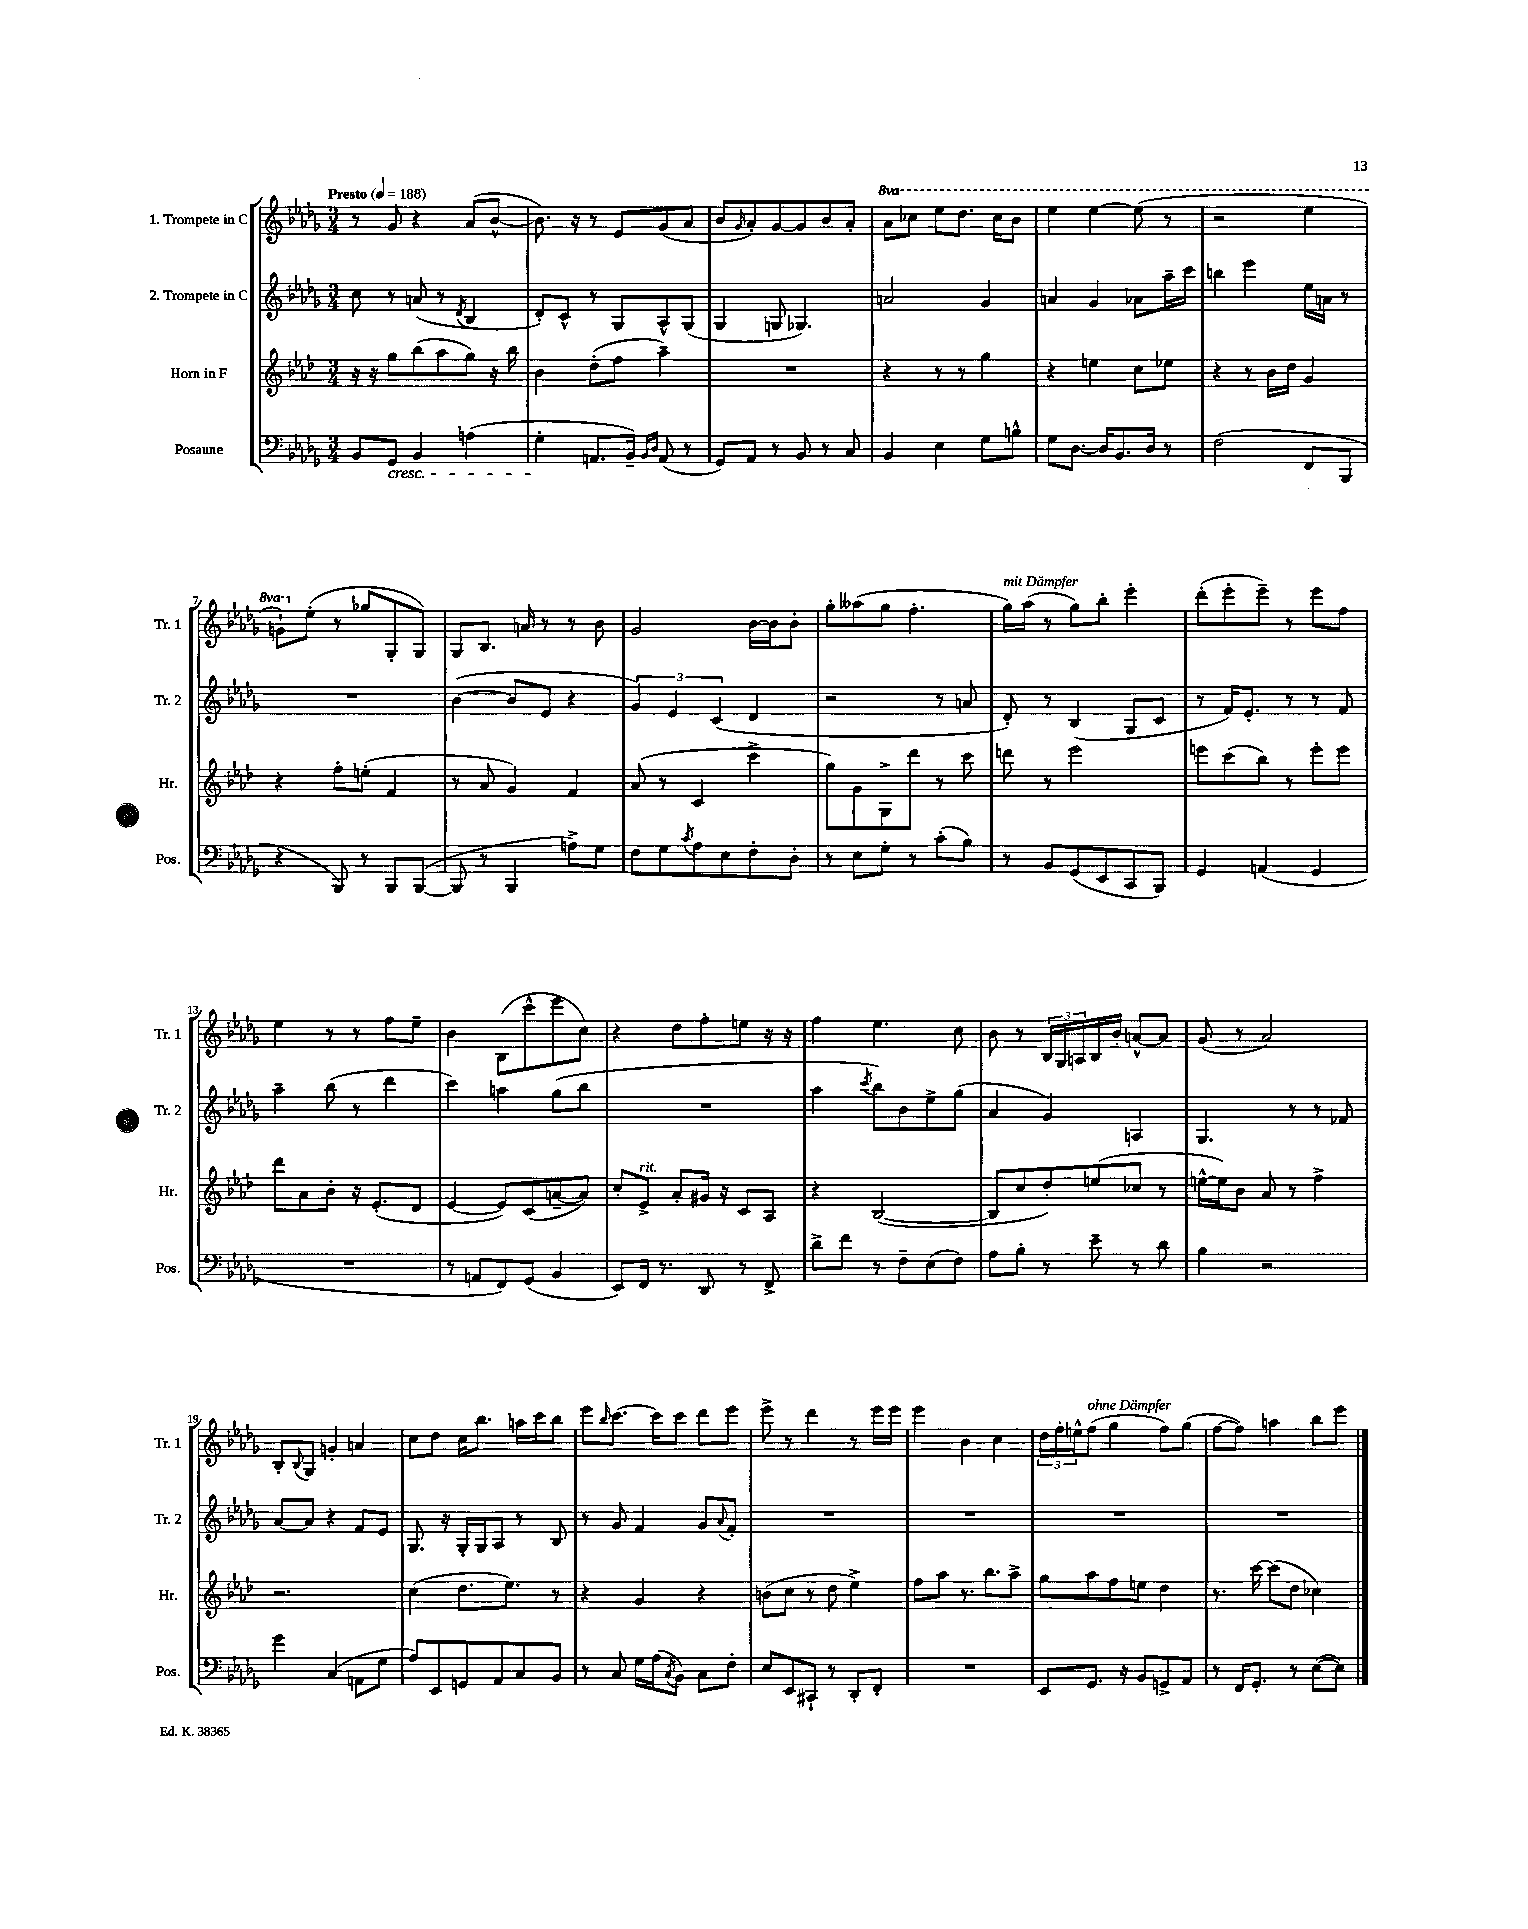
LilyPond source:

<<
\new StaffGroup <<
\new Staff = "s0" \with { instrumentName = "1. Trompete in C" shortInstrumentName = "Tr. 1" } {
    \clef treble \key des \major \numericTimeSignature \time 3/4 \set Staff.ottavationMarkups = #ottavation-simple-ordinals \tempo "Presto" 4 = 188
    r8 ges'8 r4 aes'8( bes'8~-^ |
    bes'8.) r16 r8 ees'8 ges'8( aes'8 |
    bes'8 \grace { ges'16 } aes'8-.) ges'8~ ges'8 bes'8 aes'8-. |
    \ottava #1 aes''8 ces'''8 ees'''8 des'''8. ces'''16 bes''8 |
    ees'''4 ees'''4~ ees'''8( r8 |
    r2 ees'''4 |
    g''8-!) \ottava #0 ees''8-.( r8 ges''8 ges8-. ges8) |
    ges8 bes8. a'16 r8 r8 bes'8 |
    ges'2 bes'16~ bes'16 bes'8-. |
    ges''8-. aeses''8( ges''8 f''4.-. |
    ges''16^\markup { \italic "mit Dämpfer" }) aes''16( r8 ges''8) bes''8-. ees'''4-. |
    des'''8-.( ees'''8-. ees'''8--) r8 ees'''8 f''8 |
    ees''4 r8 r8 f''8 ees''8-- |
    bes'4 bes8( c'''8-^ ees'''8 c''8) |
    r4 des''8 f''8-. e''8 r16 r16 |
    f''4 ees''4. c''8 |
    bes'8 r8 \tuplet 3/2 { bes16 ges16 a16 } bes16 bes'16-. a'8~-^ a'8 |
    ges'8( r8 aes'2) |
    bes8-. \appoggiatura { bes8 } ges8 g'4-. a'4 |
    c''8 des''8 c''16 bes''8. a''16 c'''16 bes''8 |
    ees'''8 \grace { bes''16 } c'''8.~ c'''16 c'''8 des'''8 ees'''8 |
    ees'''8-> r8 des'''4 r8 ees'''16 ees'''16 |
    ees'''4 bes'4 c''4 |
    \tuplet 3/2 { des''16 f''16-. e''16-^ } f''8^\markup { \italic "ohne Dämpfer" }( ges''4 f''8) ges''8( |
    f''8~ f''8) a''4 bes''8 ees'''8 \bar "|." |
}
\new Staff = "s1" \with { instrumentName = "2. Trompete in C" shortInstrumentName = "Tr. 2" } {
    \clef treble \key des \major \numericTimeSignature \time 3/4
    c''8 r8 a'8( r8 \acciaccatura { des'8 } bes4 |
    des'8-.) c'8-^ r8 ges8 aes8-^ ges8( |
    ges4 g8 ges4.) |
    a'2 ges'4 |
    a'4 ges'4 aes'8 aes''16-- c'''16 |
    b''4 ees'''4 ees''16 a'16 r8 |
    R2. |
    bes'4~( bes'8 ees'8 r4 |
    \tuplet 3/2 { ges'4) ees'4 c'4( } des'4 |
    r2 r8 a'8 |
    des'8-.) r8 bes4( ges8 c'8 |
    r8 f'16) ees'8.-. r8 r8 f'8 |
    aes''4-- bes''8( r8 des'''4 |
    c'''4) a''4 ges''8( bes''8 |
    R2. |
    aes''4 \acciaccatura { c'''8 } bes''8) bes'8 ees''8-> ges''8( |
    aes'4 ges'4) a4 |
    ges4. r8 r8 fes'8 |
    aes'8~ aes'8 r4 f'8 ees'8 |
    ges8. r16 ges16-. ges16 aes8 r8 bes8 |
    r8 ges'8 f'4 ges'8 \appoggiatura { aes'8 } f'8-. |
    R2. |
    R2. |
    R2. |
    R2. \bar "|." |
}
\new Staff = "s2" \with { instrumentName = "Horn in F" shortInstrumentName = "Hr." } {
    \clef treble \key aes \major \numericTimeSignature \time 3/4
    r16 r16 g''8 bes''8( aes''8 g''8) r16 bes''16 |
    bes'4 des''8-.( f''8 aes''4--) |
    R2. |
    r4 r8 r8 g''4 |
    r4 e''4 c''8 ees''8 |
    r4 r8 bes'16 des''16 g'4 |
    r4 f''8-. e''8-.( f'4 |
    r8 aes'8 g'4) f'4 |
    aes'8( r8 c'4 c'''4-> |
    g''8) g'8 g8-> des'''8 r8 c'''8 |
    d'''8 r8 ees'''2 |
    e'''8 c'''8( bes''8) r8 e'''8-. e'''8 |
    des'''8 aes'8 bes'8-. r16 ees'8.-.( des'8 |
    ees'4~ ees'8) c'8( a'8~-- a'8) |
    c''8-. ees'8->^\markup { \italic "rit." } aes'8-. gis'16 r16 c'8 aes8 |
    r4 bes2~( |
    bes8 c''8 des''8-.) e''8( ces''8 r8 |
    e''16~-^ e''16) bes'8 aes'8 r8 f''4-> |
    r2. |
    c''4( des''8. ees''8.) r8 |
    r4 g'4 r4 |
    b'8( c''8 r8 des''8 ees''4->) |
    f''8 aes''8 r8. bes''8. aes''8-> |
    g''8 aes''8 f''8 e''8 des''4 |
    r8. c'''16~ c'''8( des''8 ces''4) \bar "|." |
}
\new Staff = "s3" \with { instrumentName = "Posaune" shortInstrumentName = "Pos." } {
    \clef bass \key des \major \numericTimeSignature \time 3/4
    bes,8 ges,8\cresc bes,4 a4( |
    ges4-.\! a,8. bes,16--) \grace { bes,16 des16 } a,8( r8 |
    ges,8) aes,8 r8 bes,8 r8 c8 |
    bes,4 ees4 ges8 b8-^ |
    ges8 des8.~ des16 bes,8. des16 r8 |
    f2( f,8 bes,,8 |
    r4 bes,,8) r8 bes,,8 bes,,8~( |
    bes,,8 r8 bes,,4 a8->) ges8 |
    f8 ges8 \acciaccatura { c'8 } aes8 ees8 f8-. des8-. |
    r8 ees8 ges8-. r8 c'8-.( bes8) |
    r8 bes,8 ges,8( ees,8 c,8 bes,,8) |
    ges,4 a,4( ges,4 |
    R2. |
    r8 a,8 f,8) ges,8( bes,4 |
    ees,8) f,16 r8. des,8 r8 f,8-> |
    des'8-> f'8 r8 f8-- ees8( f8) |
    aes8 bes8-. r8 ees'8-- r8 des'8 |
    bes4 r2 |
    ges'4 c4( a,8 ges8 |
    aes8) ees,8 g,8 aes,8 c8 bes,8 |
    r8 c8 ges16 aes16( \acciaccatura { c8 } bes,8) c8 f8-. |
    ees8 ees,8 cis,8-! r8 des,8-. f,8-. |
    R2. |
    ees,8 ges,8. r16 bes,8 g,8-> aes,8 |
    r8 f,16 ges,8.-. r8 ees8~( ees8) \bar "|." |
}
>>
>>
